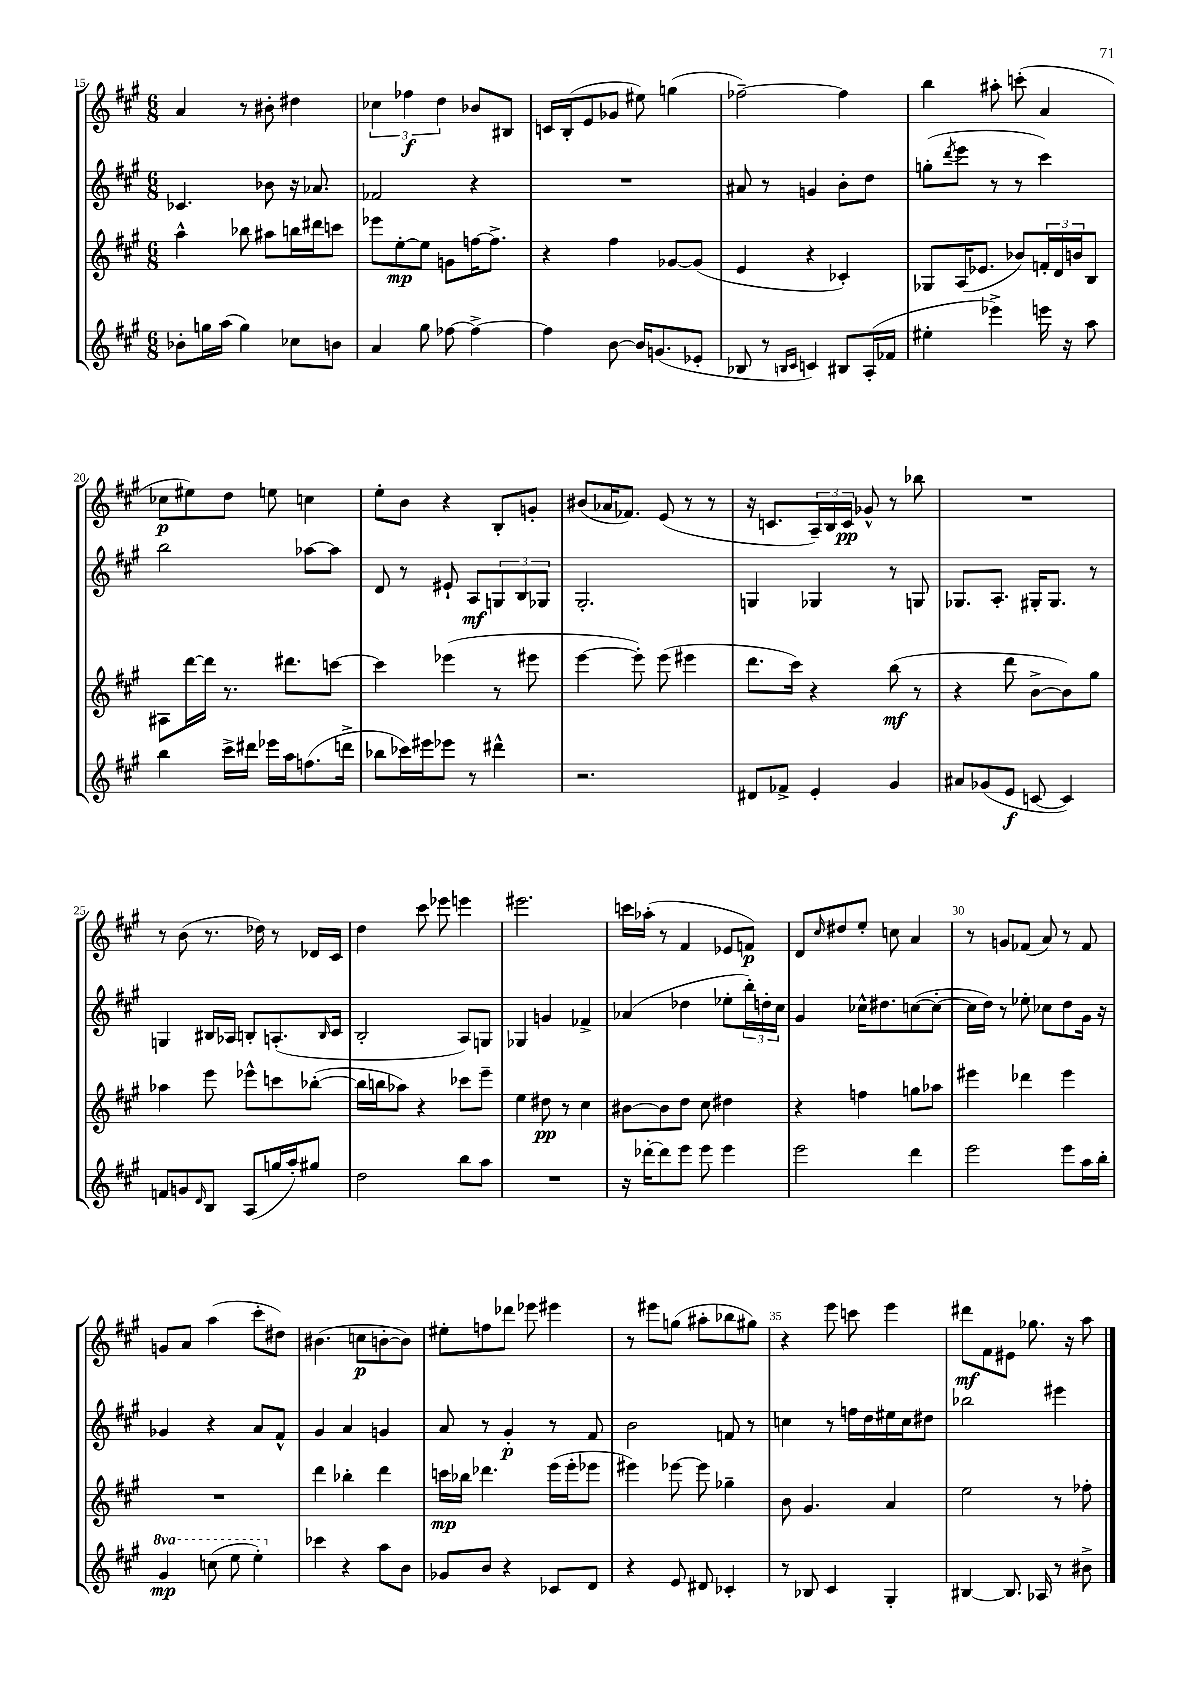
<<
\new StaffGroup <<
\new Staff = "s0" {
    \clef treble \key a \major \numericTimeSignature \time 6/8
    a'4 r8 bis'8-. dis''4 |
    \tuplet 3/2 { ces''4 fes''4\f d''4 } bes'8 bis8 |
    c'16 b16-.( e'8 ges'8 eis''8) g''4( |
    fes''2~--) fes''4 |
    b''4 ais''8-. c'''8-.( a'4 |
    ces''8\p eis''8) d''8 e''8 c''4 |
    e''8-. b'8 r4 b8-. g'8-. |
    bis'8( aes'16 fes'8.) e'8( r8 r8 |
    r16 c'8. \tuplet 3/2 { a16--) b16 c'16\pp } ges'8-^ r8 bes''8 |
    R2. |
    r8 b'8( r8. des''16) r8 des'16 cis'16 |
    d''4 cis'''8 ees'''8 e'''4 |
    eis'''2. |
    c'''16 aes''16-.( r8 fis'4 ees'8 f'8\p) |
    d'8 \grace { cis''16 } dis''8 e''8-. c''8 a'4 |
    r8 g'8 fes'8( a'8) r8 fes'8 |
    g'8 a'8 a''4( cis'''8-. dis''8) |
    bis'4.( c''8\p b'8~-. b'8) |
    eis''8-. f''8 des'''8 ees'''8 eis'''4 |
    r8 eis'''8 g''8( ais''8-. bes''8 gis''8) |
    r4 e'''8 c'''8 e'''4 |
    dis'''8\mf fis'8 eis'8 ges''8. r16 a''8 \bar "|." |
}
\new Staff = "s1" {
    \clef treble \key a \major \numericTimeSignature \time 6/8
    ces'4. bes'8 r16 aes'8. |
    fes'2 r4 |
    R2. |
    ais'8 r8 g'4 b'8-. d''8 |
    g''8-.( \acciaccatura { d'''8 } e'''8 r8 r8 cis'''4) |
    b''2 aes''8~ aes''8 |
    d'8 r8 eis'8-! a8\mf \tuplet 3/2 { g8 b8 ges8 } |
    gis2.-. |
    g4 ges4 r8 g8 |
    ges8. a8.-. gis16-. gis8. r8 |
    g4 bis16 aes16 b8-. a8.-.( \grace { b16 } cis'16 |
    b2-. a8) g8 |
    ges4 g'4 fes'4-> |
    aes'4( des''4 ees''8-. \tuplet 3/2 { b''16-.) d''16-. cis''16 } |
    gis'4 ces''16-^ dis''8. c''8~( c''8~-. |
    c''16 d''16) r8 ees''8-. ces''8 d''8 gis'16 r16 |
    ges'4 r4 a'8 fis'8-^ |
    gis'4 a'4 g'4 |
    a'8 r8 gis'4-.\p r8 fis'8 |
    b'2 f'8 r8 |
    c''4 r8 f''16 d''16 eis''16 c''16 dis''8 |
    bes''2 eis'''4 \bar "|." |
}
\new Staff = "s2" {
    \clef treble \key a \major \numericTimeSignature \time 6/8
    a''4-^ bes''8 ais''8 b''16 dis'''16 c'''8 |
    ees'''8 e''8~-.\mp e''8 g'8 f''16~ f''8.-> |
    r4 fis''4 ges'8~ ges'8( |
    e'4 r4 ces'4-.) |
    ges8 a16( ees'8. bes'8) \tuplet 3/2 { f'16-. d'16 b'16 } b8 |
    ais8 d'''16~ d'''16 r8. dis'''8. c'''8~ |
    c'''4 ees'''4( r8 eis'''8 |
    e'''4~ e'''8-.) e'''8( eis'''4 |
    d'''8. cis'''16) r4 b''8\mf( r8 |
    r4 d'''8 b'8~-> b'8) gis''8 |
    aes''4 e'''8 ees'''8-^ c'''8 bes''8~-.( |
    bes''16 b''16 aes''8) r4 ces'''8 e'''8-- |
    e''4 dis''8\pp r8 cis''4 |
    bis'8~ bis'8 d''8 cis''8 dis''4 |
    r4 f''4 g''8 aes''8 |
    eis'''4 des'''4 eis'''4 |
    R2. |
    d'''4 bes''4-. d'''4 |
    c'''16\mp bes''16 des'''4. e'''16( e'''16-. ees'''8 |
    eis'''4) ees'''8~ ees'''8 ges''4-- |
    b'8 gis'4. a'4 |
    e''2 r8 fes''8-. \bar "|." |
}
\new Staff = "s3" {
    \clef treble \key a \major \numericTimeSignature \time 6/8 \set Staff.ottavationMarkups = #ottavation-simple-ordinals
    bes'8-. g''16 a''16( g''4) ces''8 b'8 |
    a'4 gis''8 fes''8~ fes''4~-> |
    fes''4 b'8~ b'16 g'8.( ees'8-. |
    bes8 r8 \grace { b16 cis'16 } c'4) bis8 a16-.( fes'16 |
    eis''4-. ees'''4->) e'''16 r16 a''8 |
    b''4 cis'''16-> dis'''16 ees'''16 a''16 f''8.( d'''16-> |
    bes''8 ces'''16) eis'''16 ees'''8 r8 dis'''4-^ |
    r2. |
    dis'8 fes'8-> e'4-. gis'4 |
    ais'8 ges'8( e'8\f c'8~ c'4) |
    f'8 g'8 \grace { d'16 } b8 a8( g''16 a''16-.) gis''8 |
    d''2 b''8 a''8 |
    R2. |
    r16 des'''16~-. des'''8 e'''8 e'''8 e'''4 |
    e'''2 d'''4 |
    e'''2 e'''8 a''16 b''16-. |
    \ottava #1 gis''4\mp c'''8( e'''8 e'''4-.) \ottava #0 |
    ces'''4 r4 a''8 b'8 |
    ges'8 b'8 r4 ces'8 d'8 |
    r4 e'8 dis'8 ces'4-. |
    r8 bes8 cis'4 gis4-. |
    bis4~ bis8. aes16 r8 bis'8-> \bar "|." |
}
>>
>>
\layout { \context { \Score currentBarNumber = #15 \override BarNumber.break-visibility = ##(#f #t #t) barNumberVisibility = #(every-nth-bar-number-visible 5) } }
